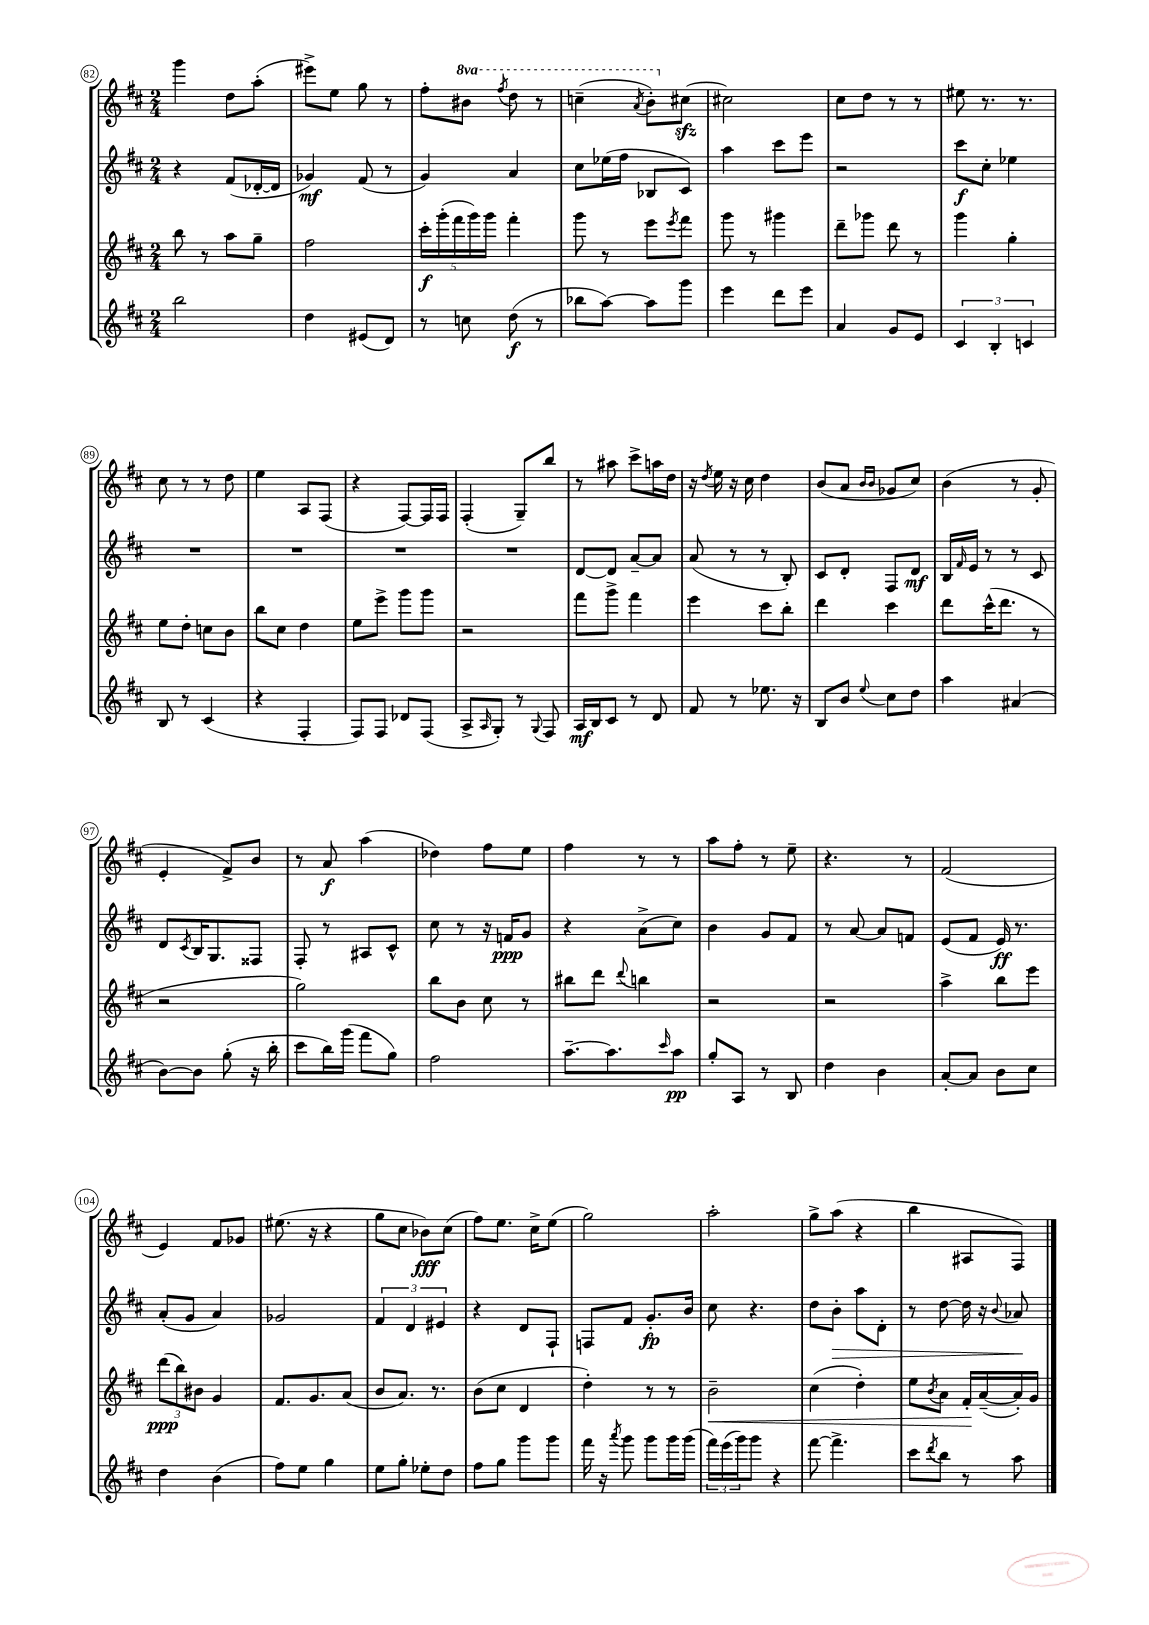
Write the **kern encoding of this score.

**kern	**kern	**kern	**kern
*staff4	*staff3	*staff2	*staff1
*clefG2	*clefG2	*clefG2	*clefG2
*k[f#c#]	*k[f#c#]	*k[f#c#]	*k[f#c#]
*M2/4	*M2/4	*M2/4	*M2/4
2bb	8bb	4r	4ggg
.	8r	.	.
.	8aa	(8f#	8dd
.	8gg~	[16d-'	(8aa'
.	.	16d-]	.
=	=	=	=
4dd	2ff#	4g-)	8eee#^)
.	.	.	8ee
(8e#	.	(8f#	8gg
8d)	.	8r	8r
=	=	=	=
8r	20ccc#'	4g)	8ff#'
.	(20ggg'	.	.
.	20fff#	.	.
8cc	.	.	8bb#
.	20ggg)	.	.
.	20ggg	.	.
.	.	.	8qfff#
(8dd	4fff#'	4a	8ddd
8r	.	.	8r
=	=	=	=
8bb-	8ggg	8cc#	(4ccc~
[8aa)	8r	(16ee-	.
.	.	16ff#	.
.	.	.	8qaa
8aa]	8eee	8B-	8bb')
.	8qeee	.	.
8ggg	8fff#	8c#)	[8cc#
=	=	=	=
4eee	8ggg	4aa	2cc#]
.	8r	.	.
8ddd	4ggg#	8ccc#	.
8eee	.	8eee	.
=	=	=	=
4a	8ddd~	2r	8cc#
.	8ggg-	.	8dd
8g	8ddd	.	8r
8e	8r	.	8r
=	=	=	=
6c#	4ggg	8ccc#	8ee#
.	.	8cc#'	8.r
6B'	.	.	.
.	4gg'	4ee-	.
.	.	.	8.r
6c	.	.	.
=	=	=	=
8B	8ee	2r	8cc#
8r	8dd'	.	8r
(4c#	8cc	.	8r
.	8b	.	8dd
=	=	=	=
4r	8bb	2r	4ee
.	8cc#	.	.
4F#'	4dd	.	8A
.	.	.	(8F#
=	=	=	=
8F#)	8ee	2r	4r
8F#	8eee^	.	.
8d-	8ggg	.	[8F#)
(8F#	8ggg	.	16F#]
.	.	.	16F#
=	=	=	=
8A^	2r	2r	(4F#'
16qqA	.	.	.
8G')	.	.	.
8r	.	.	8G~)
8qqG	.	.	.
8F#	.	.	8bb
=	=	=	=
16A	8fff#	[8d	8r
16B	.	.	.
8c#	8ggg^	8d]	8aa#
8r	4fff#	[8a~	8ccc#^
8d	.	8a]	16aa
.	.	.	16dd
=	=	=	=
8f#	4eee	(8a	16r
.	.	.	8qdd
.	.	.	16ee
8r	.	8r	16r
.	.	.	16cc#
8.ee-	8ccc#	8r	4dd
.	8bb'	8B')	.
16r	.	.	.
=	=	=	=
8B	4ddd	8c#	(8b
8b	.	8d'	8a
.	.	.	16qqb
8qqee	.	.	16qqb
8cc#	4ccc#	8F#	8g-
8dd	.	8d	8cc#)
=	=	=	=
4aa	8ddd	16B	(4b
.	.	16qqf#	.
.	.	16e	.
.	(16ccc#^^	8r	.
.	8.ddd	.	.
(4a#	.	8r	8r
.	8r	8c#	8g'
=	=	=	=
[8b)	2r	8d	4e'
.	.	8qc#	.
8b]	.	16B	.
.	.	8.G	.
(8gg'	.	.	8f#^)
16r	.	8F##	8b
16bb'	.	.	.
=	=	=	=
8ccc#	2gg)	8F#'	8r
16bb)	.	8r	8a
(16ggg	.	.	.
8fff#	.	8A#	(4aa
8gg)	.	8c#^^	.
=	=	=	=
2ff#	8bb	8cc#	4dd-)
.	8b	8r	.
.	8cc#	16r	8ff#
.	.	16f	.
.	8r	8g	8ee
=	=	=	=
[8.aa~	8bb#	4r	4ff#
.	8ddd	.	.
8.aa]	.	.	.
.	8qqddd	.	.
.	4bb	(8a^	8r
16qqccc#	.	.	.
8aa	.	8cc#)	8r
=	=	=	=
8gg'	2r	4b	8aa
8A	.	.	8ff#'
8r	.	8g	8r
8B	.	8f#	8ee~
=	=	=	=
4dd	2r	8r	4.r
.	.	[8a	.
4b	.	8a]	.
.	.	8f	8r
=	=	=	=
[8a'	4aa^	(8e	(2f#
8a]	.	8f#	.
8b	8bb	16e)	.
.	.	8.r	.
8cc#	8eee	.	.
=	=	=	=
4dd	(12ddd	(8a'	4e)
.	12bb)	.	.
.	.	8g	.
.	12b#	.	.
(4b	4g	4a)	8f#
.	.	.	8g-
=	=	=	=
8ff#)	8.f#	2g-	(8.ee#
8ee	.	.	.
.	8.g	.	16r
4gg	.	.	4r
.	(8a	.	.
=	=	=	=
8ee	8b	6f#	8gg
8gg'	8.a)	.	8cc#
.	.	6d	.
8ee-'	.	.	8b-)
.	8.r	.	.
.	.	6e#	.
8dd	.	.	(8cc#
=	=	=	=
8ff#	(8b	4r	8ff#)
8gg	8cc#	.	8.ee
8ggg	4d	8d	.
.	.	.	16cc#^
8ggg	.	8F#`	(8ee
=	=	=	=
16fff#	4dd')	8F	2gg)
16r	.	.	.
8qaaa	.	.	.
8ggg	.	8f#	.
8ggg	8r	8.g'	.
16ggg	8r	.	.
(16ggg	.	16b	.
=	=	=	=
24fff#)	2b~	8cc#	2aa'
(24eee	.	.	.
24ggg)	.	.	.
8ggg	.	4.r	.
4r	.	.	.
=	=	=	=
[8fff#	(4cc#	8dd	8gg^
4.fff#^]	.	8b'	(8aa
.	4dd')	8aa	4r
.	.	8d'	.
=	=	=	=
8ccc#	8ee	8r	4bb
8qddd	8qb	.	.
8bb	8a	[8dd	.
8r	16f#'	16dd]	8A#
.	([16a~	16r	.
.	.	8qqb	.
8aa	16a'])	8a-	8F#)
.	16g	.	.
==	==	==	==
*-	*-	*-	*-
